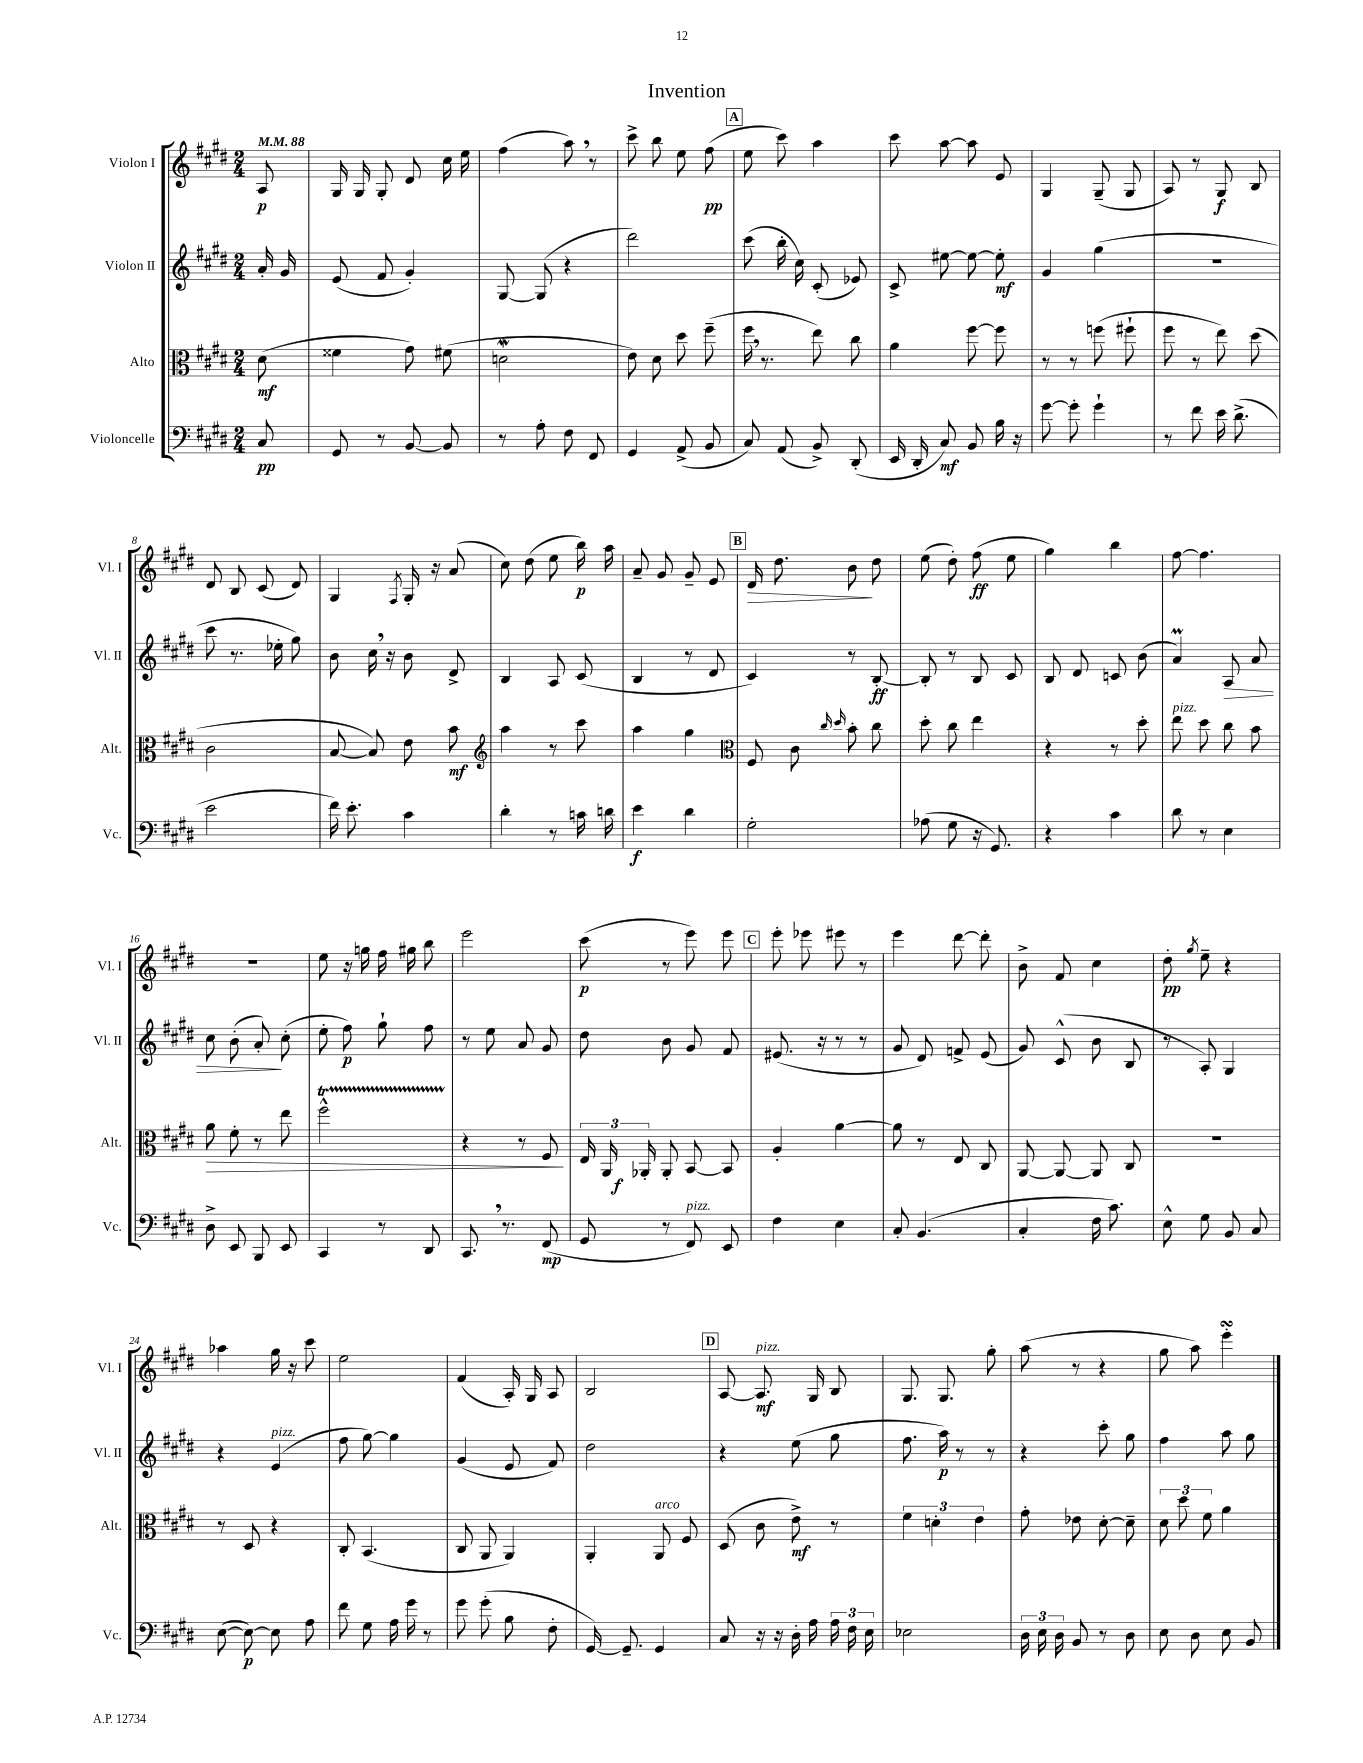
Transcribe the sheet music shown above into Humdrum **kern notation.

**kern	**kern	**kern	**kern
*staff4	*staff3	*staff2	*staff1
*clefF4	*clefC3	*clefG2	*clefG2
*k[f#c#g#d#]	*k[f#c#g#d#]	*k[f#c#g#d#]	*k[f#c#g#d#]
*M2/4	*M2/4	*M2/4	*M2/4
*MM88	*MM88	*MM88	*MM88
8C#/	(8d#\	16a'/	8A/
.	.	16g#/	.
=	=	=	=
8GG#/	4f##\	(8e/	16G#/
.	.	.	16G#/
8r	.	8f#/	8G#'/
[8BB/	8g#\)	4g#'/)	8d#/
8BB/]	(8f#\	.	16cc#\
.	.	.	16ee\
=	=	=	=
8r	2d\	[8G#/	(4ff#\
8A'\	.	(8G#/]	.
8F#\	.	4r	8aa\)
8FF#/	.	.	8r
=	=	=	=
4GG#/	8e\)	2ddd#\)	8ccc#^\
.	8d#\	.	8bb\
(8AA^/	8dd#\	.	8ee\
8BB/	(8ff#~\	.	(8ff#\
=	=	=	=
8C#/)	16ff#\	(8ccc#\	8ee\
.	8.r	.	.
(8AA/	.	16bb'\	8ccc#\)
.	.	16cc#\)	.
8BB^/)	8ee\)	(8c#'/	4aa\
(8DD#'/	8cc#\	8e-/)	.
=	=	=	=
16EE/	4a\	8c#^/	8ccc#\
16DD#'/	.	.	.
8C#/)	.	[8ee#\	[8aa\
8BB/	[8ff#\	8ee#\_	8aa\]
16B\	8ff#\]	8ee#'\]	8e/
16r	.	.	.
=	=	=	=
[8g#\	8r	4g#/	4G#/
8g#'\]	8r	.	.
4g#`\	(8ff\	(4gg#\	(8G#~/
.	8ff#`\	.	8G#/
=	=	=	=
8r	8ff#\	2r	8A/)
8f#\	8r	.	8r
16e\	8ee\)	.	8G#/
(8.d#^\	.	.	.
.	(8dd#\	.	8B/
=	=	=	=
2e\	2c#\	8ccc#\	8d#/
.	.	8.r	8B/
.	.	.	(8c#/
.	.	16ee-'\	.
.	.	8gg#\)	8d#/)
=	=	=	=
16f#\)	[8B/	8b\	4G#/
8.e'\	.	.	.
.	8B/])	16cc#\	.
.	.	16r	.
.	.	.	8qF#/
4c#\	8e\	8b\	16G#'/
.	.	.	16r
.	8b\	8d#^/	(8a/
=	=	=	=
*	*clefG2	*	*
4d#'\	4aa\	4B/	8cc#\)
.	.	.	(8dd#\
8r	8r	8A/	8ee\
16c\	8ccc#\	(8c#/	16bb\)
16d\	.	.	16aa\
=	=	=	=
4e\	4aa\	4B/	8a~/
.	.	.	8g#/
4d#\	4gg#\	8r	8g#~/
.	.	8d#/	8e/
=	=	=	=
*	*clefC3	*	*
2G#'\	8F#/	4c#/)	16d#/
.	.	.	8.dd#\
.	8c#\	.	.
.	16qqcc#/	.	.
.	16qqdd#/	.	.
.	8b'\	8r	8b\
.	8cc#\	[8B'/	8dd#\
=	=	=	=
(8A-\	8dd#'\	8B'/]	(8ee\
8G#\	8cc#\	8r	8dd#'\)
16r	4ee\	8B/	(8ff#\
8.GG#/)	.	.	.
.	.	8c#/	8ee\
=	=	=	=
4r	4r	8B/	4gg#\)
.	.	8d#/	.
4c#\	8r	8c/	4bb\
.	8dd#'\	(8b\	.
=	=	=	=
8d#\	8ee\	4a/)	[8ff#\
8r	8dd#\	.	4.ff#\]
4E\	8cc#\	8A/	.
.	8b\	8a/	.
=	=	=	=
8D#^\	8a\	8cc#\	2r
8EE/	8f#'\	(8b'\	.
8BBB/	8r	8a'/)	.
8EE/	8ee\	(8cc#'\	.
=	=	=	=
4CC#/	2ff#^^\	8ee'\	8ee\
.	.	8ff#\)	16r
.	.	.	16gg\
8r	.	8gg#`\	16ff#\
.	.	.	16gg#\
8DD#/	.	8ff#\	8bb\
=	=	=	=
8.CC#/	4r	8r	2eee\
.	.	8ee\	.
8.r	.	.	.
.	8r	8a/	.
(8FF#/	8F#/	8g#/	.
=	=	=	=
8GG#/	24E/	8dd#\	(8ccc#\
.	24AA/	.	.
.	24AA-'/	.	.
8r	8AA-'/	8b\	8r
8FF#/)	[8BB/	8g#/	8eee\)
8EE/	8BB/]	8f#/	8eee\
=	=	=	=
4F#\	4A'/	(8.e#/	8eee'\
.	.	.	8eee-\
.	.	16r	.
4E\	[4a\	8r	8eee#\
.	.	8r	8r
=	=	=	=
8C#'/	8a\]	8g#/	4eee\
(4.BB/	8r	8d#/)	.
.	8E/	8f^/	[8ddd#\
.	8C#/	(8e/	8ddd#'\]
=	=	=	=
4C#'/	[8AA/	8g#/)	8b^\
.	8AA/_	(8c#^^/	8f#/
16F#\	8AA/]	8b\	4cc#\
8.c#\)	.	.	.
.	8C#/	8B/	.
=	=	=	=
8E^^\	2r	8r	8dd#'\
.	.	.	8qgg#/
8G#\	.	8A'/)	8ee~\
8BB/	.	4G#/	4r
8C#/	.	.	.
=	=	=	=
([8E\	8r	4r	4aa-\
8E\_)	8D#/	.	.
8E\]	4r	(4e/	16gg#\
.	.	.	16r
8A\	.	.	8ccc#\
=	=	=	=
8f#\	8C#'/	8ff#\	2ee\
8G#\	(4.BB/	[8gg#\)	.
16A\	.	4gg#\]	.
16g#\	.	.	.
8r	.	.	.
=	=	=	=
8g#\	8C#/	(4g#/	(4f#/
(8g#'\	8AA/	.	.
8B\	4AA/)	8e/	16A'/)
.	.	.	16G#/
8F#'\	.	8f#/)	8A/
=	=	=	=
[16GG#/)	4AA'/	2dd#\	2B/
8.GG#~/]	.	.	.
4GG#/	8AA/	.	.
.	8F#/	.	.
=	=	=	=
8C#/	(8D#/	4r	[8A/
16r	8c#\	.	8.A/]
16r	.	.	.
16D#'\	8e^\)	(8ee\	.
16A\	.	.	16G#/
24A\	8r	8gg#\	8B/
24F#\	.	.	.
24E\	.	.	.
=	=	=	=
2E-\	6f#\	8.ff#\	8.G#/
.	6d'\	.	.
.	.	16aa\)	8.G#/
.	.	8r	.
.	6e\	.	.
.	.	8r	8gg#'\
=	=	=	=
24D#\	8g#'\	4r	(8aa\
24E\	.	.	.
24D#\	.	.	.
8BB/	8e-\	.	8r
8r	[8d#'\	8ccc#'\	4r
8D#\	8d#~\]	8gg#\	.
=	=	=	=
8E\	12d#\	4ff#\	8gg#\
.	12dd#\	.	.
8D#\	.	.	8aa\)
.	12f#\	.	.
8E\	4a\	8aa\	4eee'\
8BB/	.	8gg#\	.
==	==	==	==
*-	*-	*-	*-
